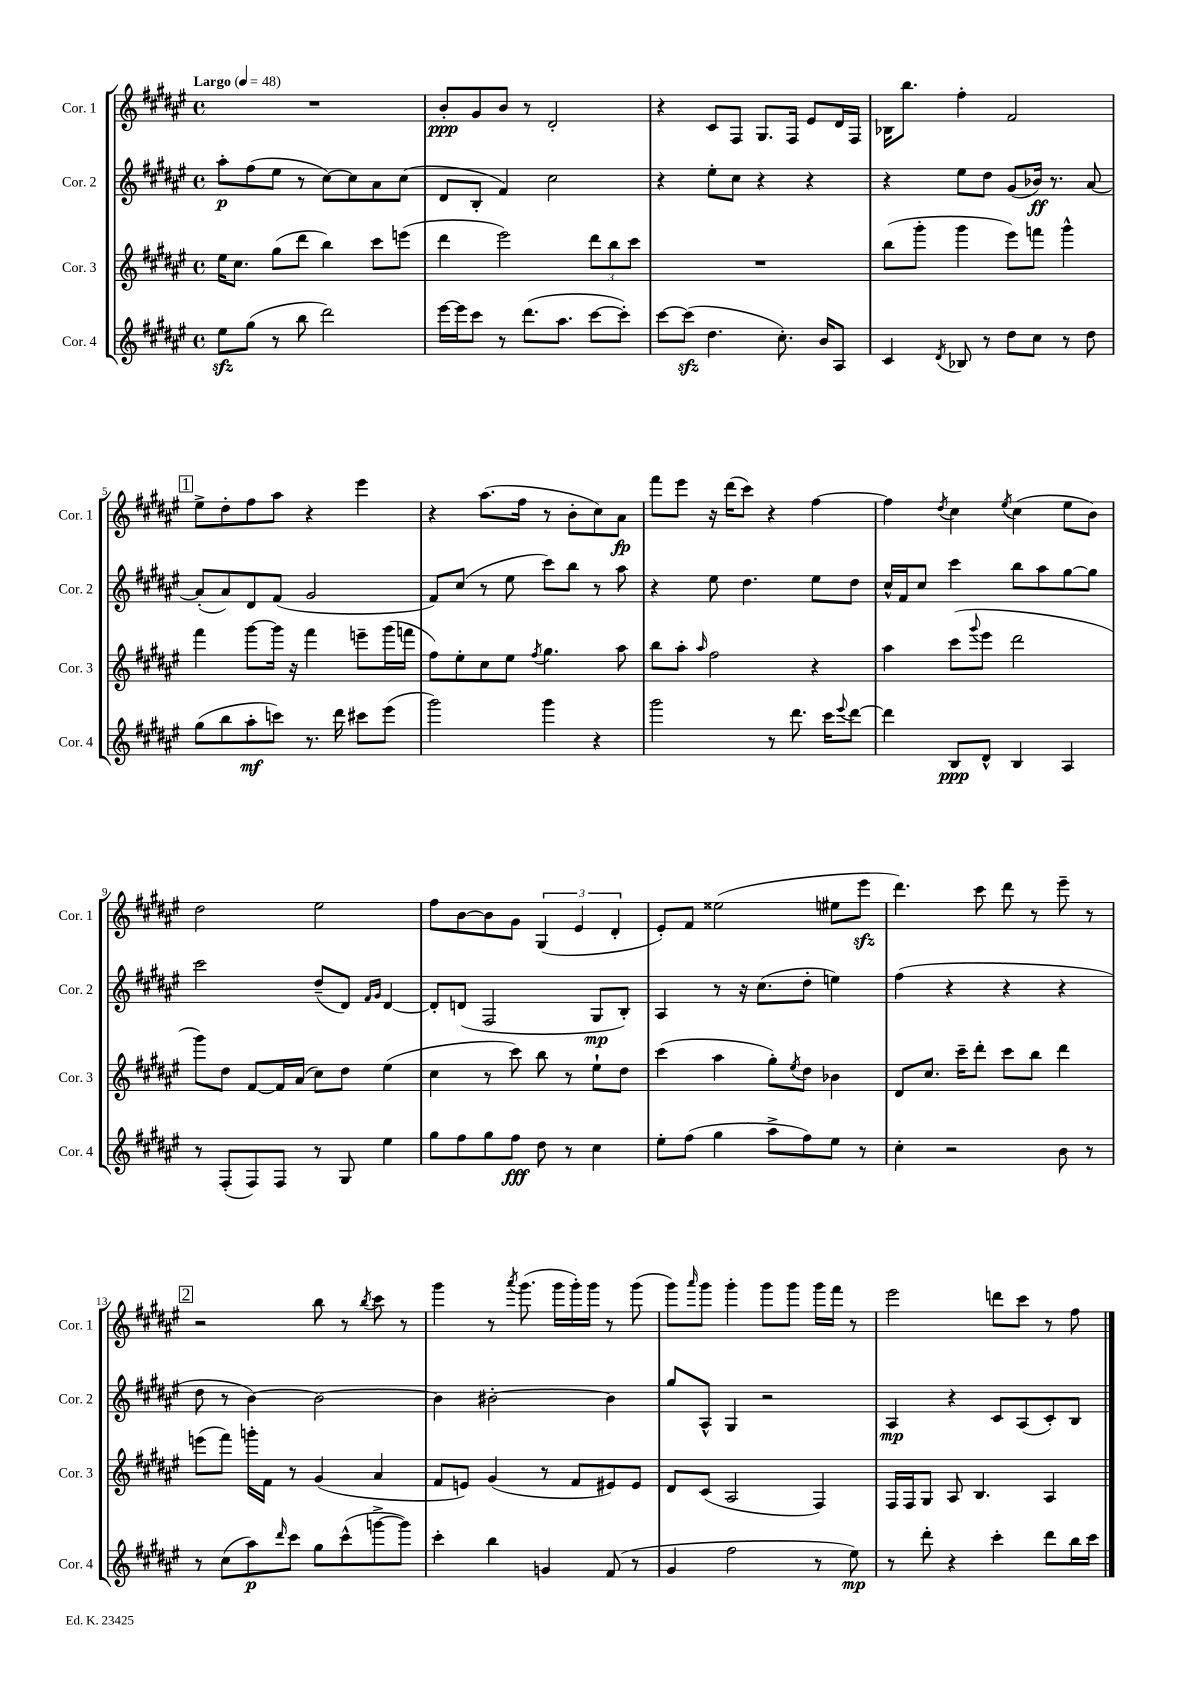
<<
\new StaffGroup <<
\new Staff = "s0" \with { instrumentName = "Cor. 1" shortInstrumentName = "Cor. 1" } {
    \clef treble \key fis \major \defaultTimeSignature \time 4/4 \tempo "Largo" 4 = 48
    R1 |
    b'8-.\ppp gis'8 b'8 r8 dis'2-. |
    r4 cis'8 fis8 gis8. fis16 eis'8 dis'16 fis16 |
    bes16 b''8. fis''4-. fis'2 |
    \mark \markup { \box "1" } eis''8-> dis''8-. fis''8 ais''8 r4 eis'''4 |
    r4 ais''8.( fis''16 r8 b'8-. cis''8) ais'8\fp |
    fis'''8 eis'''8 r16 dis'''16( cis'''8) r4 fis''4~ |
    fis''4 \acciaccatura { dis''8 } cis''4 \acciaccatura { eis''8 } cis''4( eis''8 b'8) |
    dis''2 eis''2 |
    fis''8 b'8~ b'8 gis'8 \tuplet 3/2 { gis4( eis'4 dis'4-. } |
    eis'8-.) fis'8 eisis''2( eis''8 eis'''8\sfz |
    dis'''4.) cis'''8 dis'''8 r8 eis'''8-- r8 |
    \mark \markup { \box "2" } r2 b''8 r8 \acciaccatura { b''8 } cis'''8 r8 |
    gis'''4 r8 \acciaccatura { ais'''8 } gis'''8.( gis'''16 gis'''16-.) gis'''16 r8 gis'''8( |
    gis'''8) \grace { ais'''16 } gis'''8 gis'''4-. gis'''8 gis'''8 gis'''16 fis'''16 r8 |
    eis'''2 d'''8 cis'''8 r8 fis''8 \bar "|." |
}
\new Staff = "s1" \with { instrumentName = "Cor. 2" shortInstrumentName = "Cor. 2" } {
    \clef treble \key fis \major \defaultTimeSignature \time 4/4
    ais''8-.\p fis''8( eis''8 r8 cis''8~) cis''8 ais'8 cis''8( |
    dis'8 b8-. fis'4) cis''2 |
    r4 eis''8-. cis''8 r4 r4 |
    r4 eis''8 dis''8 gis'8( bes'16\ff) r8. ais'8~ |
    \mark \markup { \box "1" } ais'8-.( ais'8) dis'8 fis'8( gis'2 |
    fis'8) cis''8( r8 eis''8 cis'''8) b''8 r8 ais''8 |
    r4 eis''8 dis''4. eis''8 dis''8 |
    cis''16-^ fis'16 cis''8 cis'''4 b''8 ais''8 gis''8~ gis''8 |
    cis'''2 dis''8--( dis'8) \grace { fis'16 gis'16 } dis'4~ |
    dis'8-. d'8( fis2 gis8\mp b8-.) |
    ais4 r8 r16 cis''8.( dis''8-. e''4) |
    fis''4( r4 r4 r4 |
    \mark \markup { \box "2" } dis''8 r8 b'4~) b'2~ |
    b'4 bis'2~-. bis'4 |
    gis''8 ais8-^ gis4 r2 |
    ais4\mp r4 cis'8 ais8( cis'8-.) b8 \bar "|." |
}
\new Staff = "s2" \with { instrumentName = "Cor. 3" shortInstrumentName = "Cor. 3" } {
    \clef treble \key fis \major \defaultTimeSignature \time 4/4
    eis''16 cis''8. gis''8( dis'''8 b''4) cis'''8 e'''8( |
    dis'''4 eis'''2) \tuplet 3/2 { dis'''8 b''8 cis'''8 } |
    R1 |
    b''8( gis'''8-. gis'''4 eis'''8) f'''8 gis'''4-^ |
    \mark \markup { \box "1" } fis'''4 gis'''8~ gis'''16 r16 fis'''4 e'''8-- gis'''16( f'''16 |
    fis''8) eis''8-. cis''8 eis''8 \acciaccatura { fis''8 } gis''4. ais''8 |
    b''8 ais''8-. \grace { ais''16 } fis''2 r4 |
    ais''4 cis'''8( \appoggiatura { gis'''8 } eis'''8 dis'''2 |
    gis'''8) dis''8 fis'8~ fis'16 ais'16( cis''8) dis''8 eis''4( |
    cis''4 r8 cis'''8) b''8 r8 eis''8-! dis''8 |
    cis'''4( ais''4 gis''8-.) \acciaccatura { eis''8 } dis''8 bes'4 |
    dis'8 cis''8. cis'''16-- dis'''8-. cis'''8 b''8 dis'''4 |
    \mark \markup { \box "2" } e'''8( fis'''8) g'''16-. fis'16 r8 gis'4( ais'4 |
    fis'8 e'8) gis'4( r8 fis'8 eis'8) eis'8 |
    dis'8 cis'8( ais2 fis4) |
    fis16 fis16 gis8 ais8 b4. ais4 \bar "|." |
}
\new Staff = "s3" \with { instrumentName = "Cor. 4" shortInstrumentName = "Cor. 4" } {
    \clef treble \key fis \major \defaultTimeSignature \time 4/4
    eis''8\sfz gis''8( r8 b''8 dis'''2) |
    eis'''16~ eis'''16 cis'''8 r8 dis'''8.( ais''8. cis'''8~ cis'''8-.) |
    cis'''8~ cis'''8\sfz( dis''4. cis''8.-.) b'16 ais8 |
    cis'4 \acciaccatura { dis'8 } bes8 r8 dis''8 cis''8 r8 dis''8 |
    \mark \markup { \box "1" } gis''8( b''8 ais''8-.\mf c'''8) r8. dis'''16 cis'''8 eis'''8( |
    gis'''2) gis'''4 r4 |
    gis'''2 r8 dis'''8. cis'''16 \appoggiatura { eis'''8 } dis'''8~ |
    dis'''4 b8\ppp dis'8-^ b4 ais4 |
    r8 fis8-.( fis8) fis8 r8 gis8 eis''4 |
    gis''8 fis''8 gis''8 fis''8\fff dis''8 r8 cis''4 |
    eis''8-. fis''8( gis''4 ais''8-> fis''8) eis''8 r8 |
    cis''4-. r2 b'8 r8 |
    \mark \markup { \box "2" } r8 cis''8( ais''8\p) \grace { dis'''16 } cis'''8 gis''8 cis'''8-^( g'''8~-> g'''8) |
    cis'''4-. b''4 g'4 fis'8( r8 |
    gis'4 fis''2 r8 eis''8\mp) |
    r8 dis'''8-. r4 cis'''4-. dis'''8 b''16 cis'''16 \bar "|." |
}
>>
>>
